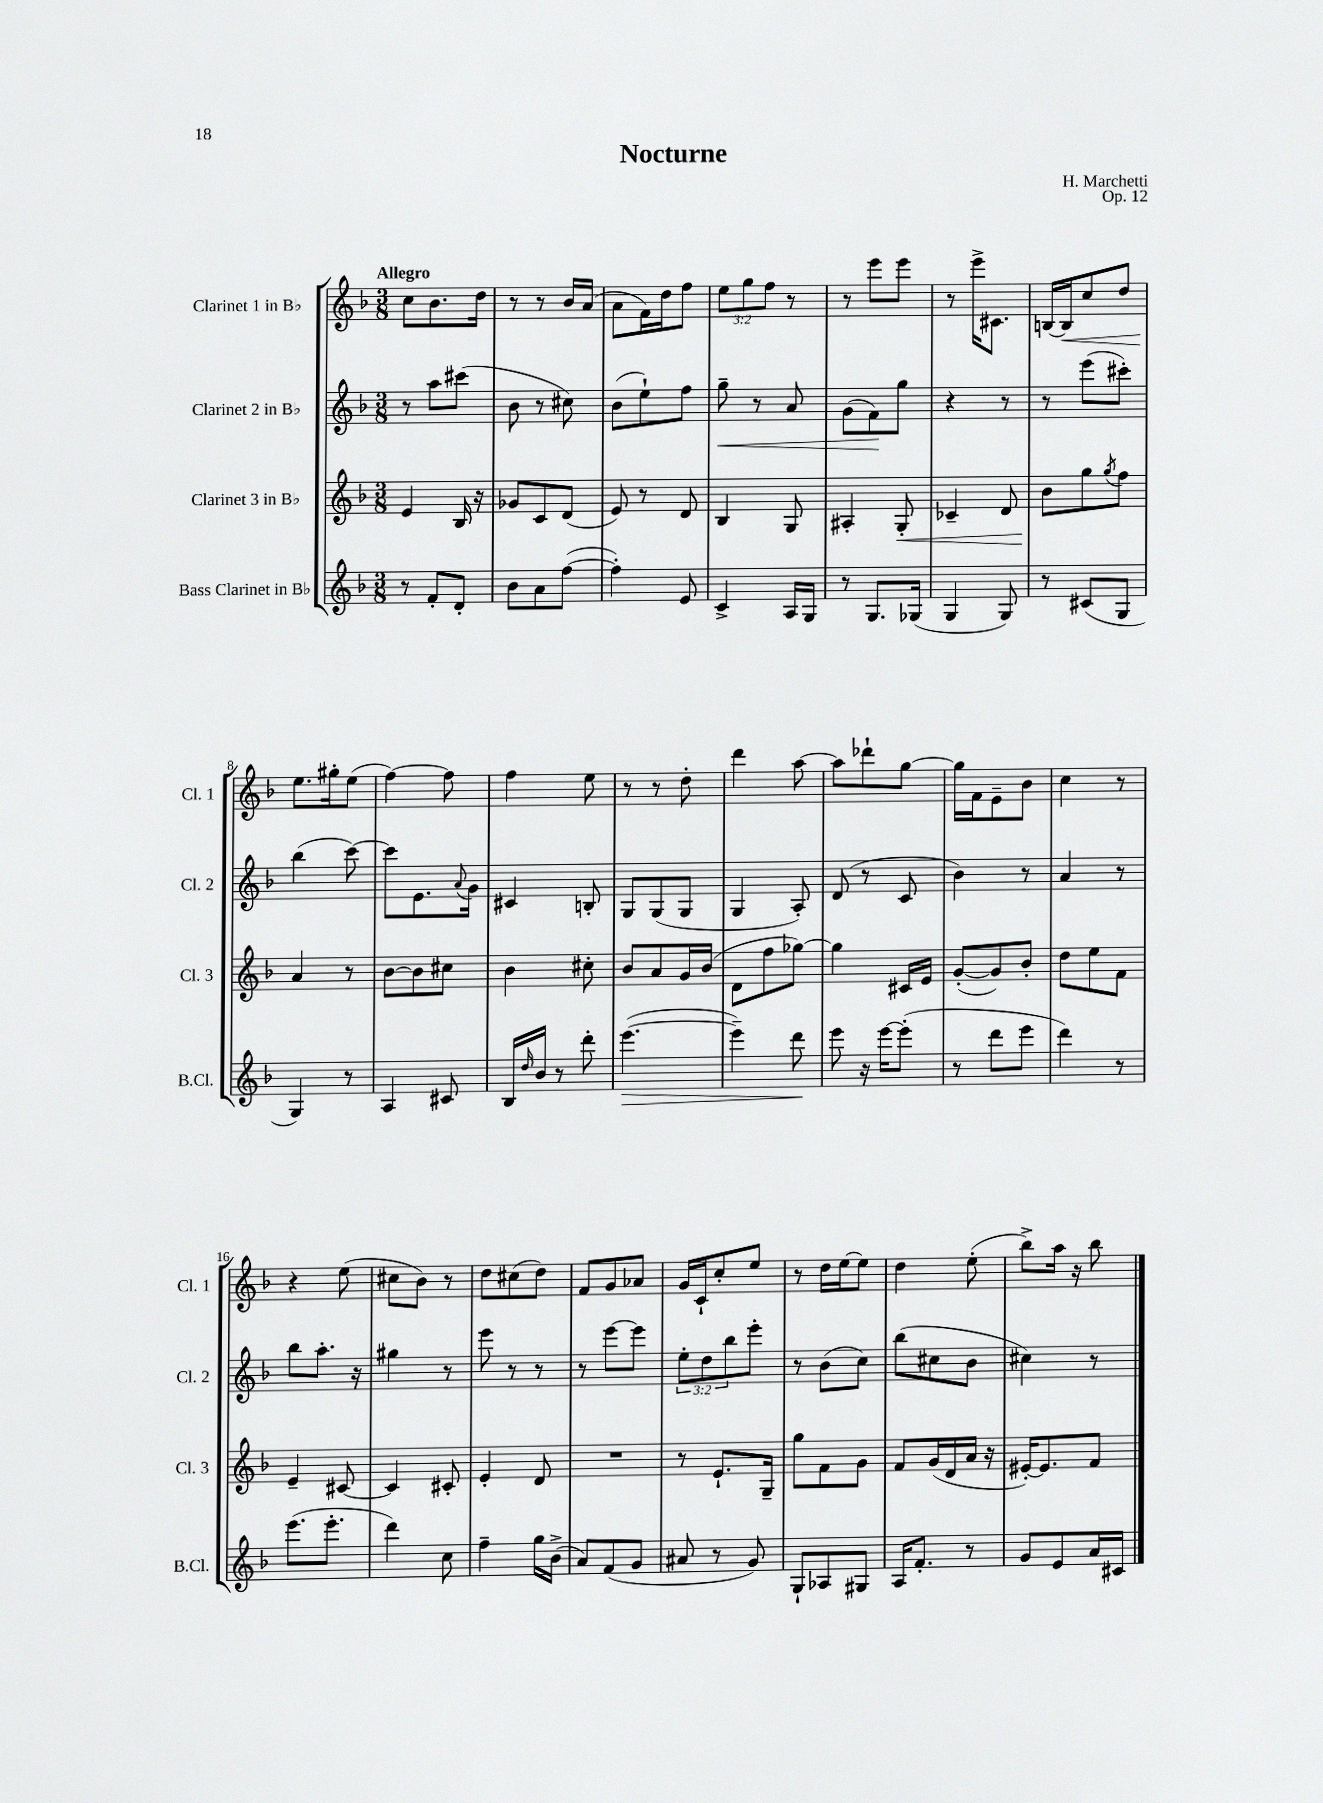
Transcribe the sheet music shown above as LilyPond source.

\header { title = "Nocturne" composer = "H. Marchetti" opus = "Op. 12" }
<<
\new StaffGroup <<
\new Staff = "s0" \with { instrumentName = "Clarinet 1 in Bb" shortInstrumentName = "Cl. 1" } {
    \clef treble \key f \major \numericTimeSignature \time 3/8 \override Staff.TupletNumber.text = #tuplet-number::calc-fraction-text \tempo "Allegro"
    c''8 bes'8. d''16 |
    r8 r8 bes'16 a'16( |
    a'8 f'16) d''16 f''8 |
    \tuplet 3/2 { e''8 g''8 f''8 } r8 |
    r8 e'''8 e'''8 |
    r8 e'''16-> cis'8. |
    b16~ b16\< c''8 d''8 |
    e''8.\! gis''16-. e''8( |
    f''4~) f''8 |
    f''4 e''8 |
    r8 r8 d''8-. |
    d'''4 a''8~ |
    a''8 des'''8-! g''8~ |
    g''16 f'16 e'8-- bes'8 |
    c''4 r8 |
    r4 e''8( |
    cis''8 bes'8) r8 |
    d''8 cis''8( d''8) |
    f'8 g'8 aes'8 |
    g'16 c'16-! c''8-. e''8 |
    r8 d''16 e''16~ e''8 |
    d''4 e''8-.( |
    bes''8->) a''16 r16 bes''8 \bar "|." |
}
\new Staff = "s1" \with { instrumentName = "Clarinet 2 in Bb" shortInstrumentName = "Cl. 2" } {
    \clef treble \key f \major \numericTimeSignature \time 3/8 \override Staff.TupletNumber.text = #tuplet-number::calc-fraction-text
    r8 a''8 cis'''8( |
    bes'8 r8 cis''8) |
    bes'8( e''8-!) f''8 |
    g''8--\< r8 a'8 |
    g'8( f'8\!) g''8 |
    r4 r8 |
    r8 e'''8( cis'''8-.) |
    bes''4( c'''8~) |
    c'''8 e'8. \appoggiatura { a'8 } g'16 |
    cis'4 b8-. |
    g8 g8( g8 |
    g4 a8-.) |
    d'8( r8 c'8 |
    bes'4) r8 |
    a'4 r8 |
    bes''8 a''8.-. r16 |
    gis''4 r8 |
    e'''8 r8 r8 |
    r8 e'''8~ e'''8 |
    \tuplet 3/2 { e''8-. d''8 bes''8 } e'''8-. |
    r8 bes'8( c''8) |
    bes''8( cis''8 bes'8 |
    cis''4) r8 \bar "|." |
}
\new Staff = "s2" \with { instrumentName = "Clarinet 3 in Bb" shortInstrumentName = "Cl. 3" } {
    \clef treble \key f \major \numericTimeSignature \time 3/8
    e'4 bes16 r16 |
    ges'8 c'8 d'8( |
    e'8) r8 d'8 |
    bes4 g8 |
    ais4-. g8-.\< |
    ces'4-- d'8 |
    bes'8\! g''8 \acciaccatura { g''8 } f''8 |
    a'4 r8 |
    bes'8~ bes'8 cis''8 |
    bes'4 cis''8-. |
    bes'8 a'8 g'16 bes'16( |
    d'8 f''8 ges''8~) |
    ges''4 cis'16 e'16 |
    g'8~-.( g'8) bes'8-. |
    d''8 e''8 f'8 |
    e'4-- cis'8~ |
    cis'4 cis'8-. |
    e'4-. d'8 |
    R4. |
    r8 e'8.-! g16-- |
    g''8 f'8 g'8 |
    f'8 g'16( d'16 a'16 r16 |
    eis'16~-.) eis'8. f'8 \bar "|." |
}
\new Staff = "s3" \with { instrumentName = "Bass Clarinet in Bb" shortInstrumentName = "B.Cl." } {
    \clef treble \key f \major \numericTimeSignature \time 3/8
    r8 f'8-. d'8-. |
    bes'8 a'8 f''8~( |
    f''4-.) e'8 |
    c'4-> a16 g16 |
    r8 g8. ges16( |
    g4 g8) |
    r8 cis'8( g8 |
    g4) r8 |
    a4 cis'8 |
    bes16 \grace { d''16 } bes'16 r8 d'''8-. |
    e'''4.~\>( |
    e'''4--) d'''8\! |
    e'''8 r16 e'''16~ e'''8-.( |
    r8 d'''8 e'''8 |
    d'''4) r8 |
    e'''8.( e'''8.-. |
    d'''4) c''8 |
    f''4-- g''16 bes'16->( |
    a'8) f'8( g'8 |
    ais'8 r8 g'8) |
    g8-! aes8 gis8 |
    a16 f'8.-. r8 |
    g'8 e'8 a'16 cis'16 \bar "|." |
}
>>
>>
